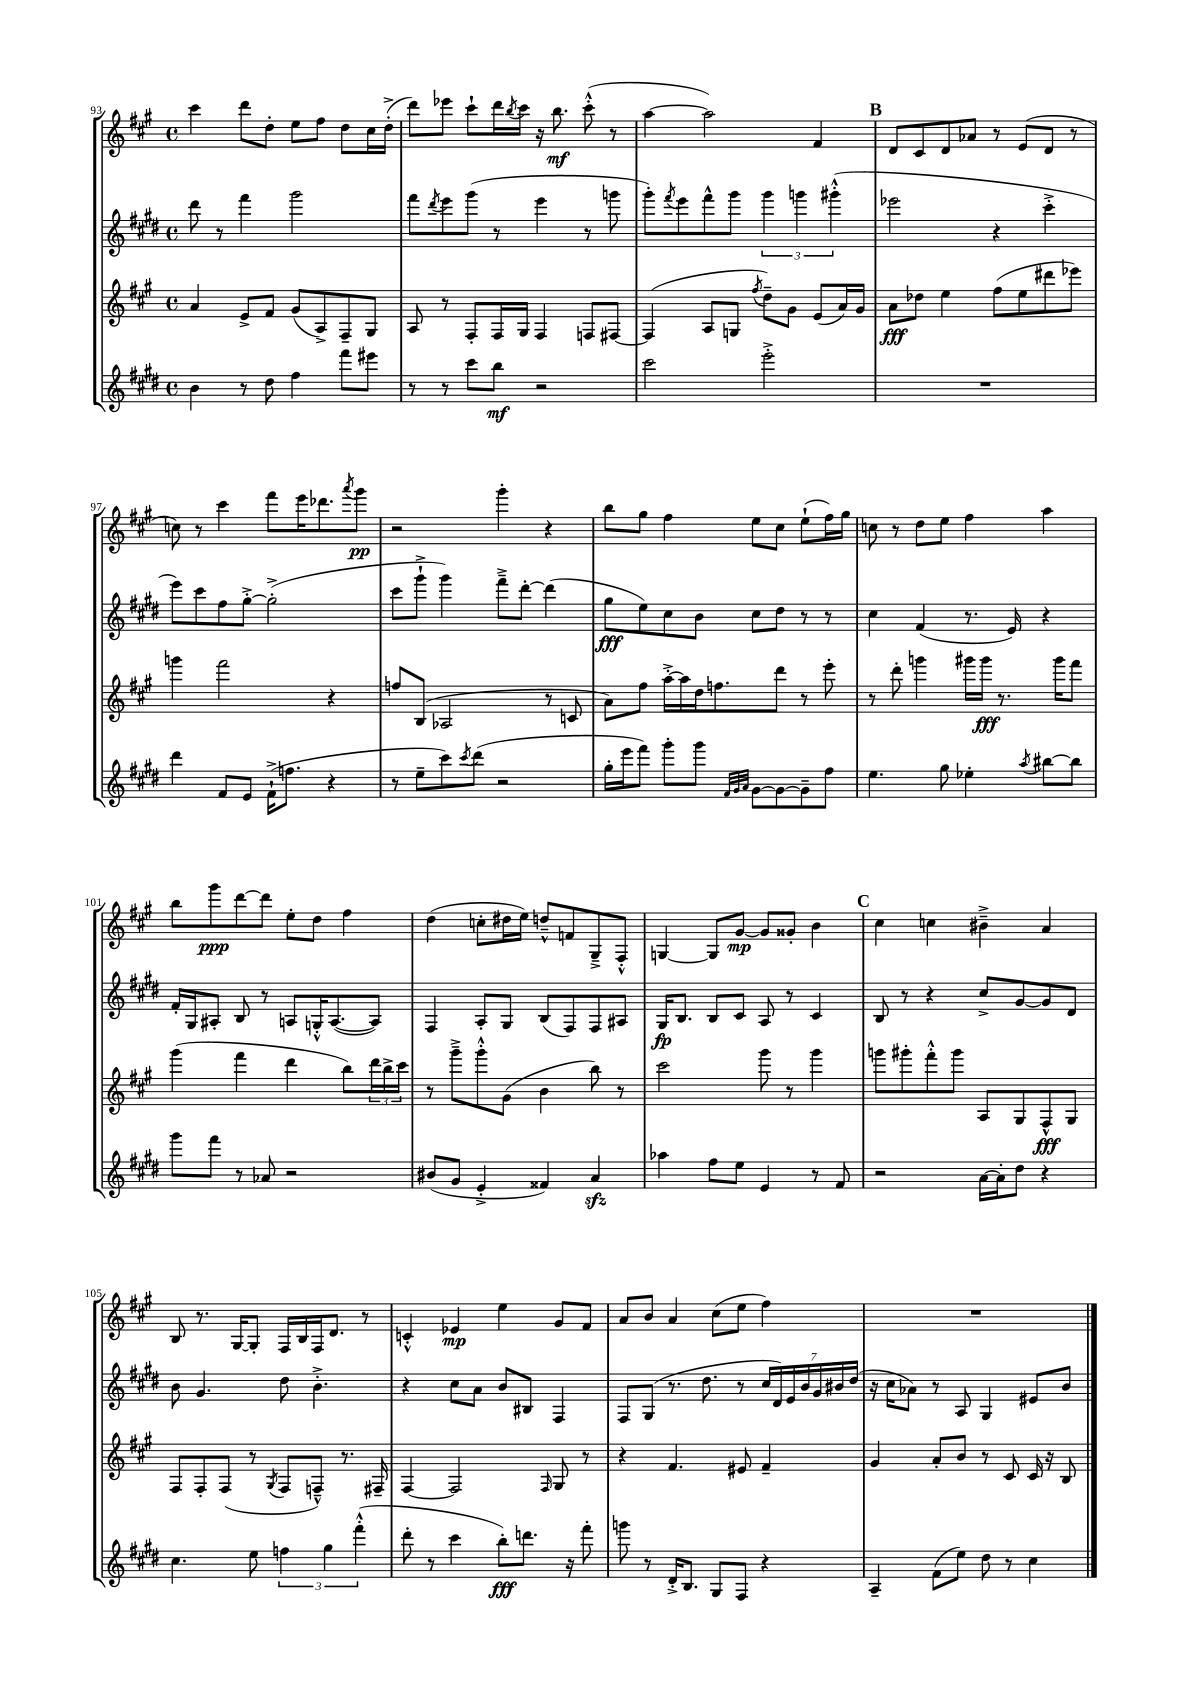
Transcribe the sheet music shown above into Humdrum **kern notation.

**kern	**kern	**kern	**kern
*staff4	*staff3	*staff2	*staff1
*clefG2	*clefG2	*clefG2	*clefG2
*k[f#c#g#d#]	*k[f#c#g#]	*k[f#c#g#d#]	*k[f#c#g#]
*M4/4	*M4/4	*M4/4	*M4/4
*met(c)	*met(c)	*met(c)	*met(c)
4b\	4a/	8ddd#\	4ccc#\
.	.	8r	.
8r	8e^/L	4fff#\	8ddd\L
8dd#\	8f#/J	.	8dd'\J
4ff#\	(8g#/L	2ggg#\	8ee\L
.	8A^/)	.	8ff#\J
8fff#\L	8F#~/	.	8dd\L
8eee#\J	8G#/J	.	16cc#\L
.	.	.	(16dd'^\JJ
=	=	=	=
8r	8A/	8fff#\L	8ddd\L)
.	.	8qddd#/	.
8r	8r	8eee\	8eee-\J
8ccc#\L	8F#'/L	(8ggg#\J	8ccc#`\L
8bb\J	16F#/L	8r	16ddd\L
.	.	.	8qbb/
.	16G#/JJ	.	16ccc#\JJ
2r	4F#/	4eee\	16r
.	.	.	8.bb\
.	8F/L	8r	(8ccc#'^^\
.	[8F#/J	8ggg\	8r
=	=	=	=
2ccc#\	(4F#/]	8ggg#'\L)	[4aa\
.	.	8qfff#/	.
.	.	8eee\	.
.	8A/L	8fff#^^\	2aa\])
.	8G/J	8ggg#\J	.
.	8qff#/	.	.
2eee'^\	8dd~\L)	6ggg#\	.
.	8g#\J	.	.
.	.	6ggg\	.
.	(8e/L	.	4f#/
.	.	(6ggg#'^^\	.
.	16a/L)	.	.
.	16g#/JJ	.	.
=	=	=	=
1r	8a\L	2eee-\	8d/L
.	8dd-\J	.	8c#/
.	4ee\	.	8d/
.	.	.	8a-/J
.	(8ff#\L	4r	8r
.	8ee\	.	(8e/L
.	8ddd#\	4ccc#'^\	8d/J
.	8eee-\J)	.	8r
=	=	=	=
4ddd#\	4ggg\	8eee\L)	8cc\)
.	.	8ccc#\	8r
8f#/L	2fff#\	8ff#\	4ccc#\
8e/J	.	[8gg#'^\J	.
(16f#`^\LK	.	(2gg#'^\]	8fff#\L
8.ff\J	.	.	.
.	.	.	16eee\K
.	.	.	8.ddd-\
4r	4r	.	.
.	.	.	8qaaa/
.	.	.	8ggg#\J
=	=	=	=
8r	8ff/L	8ccc#\L	2r
8ee~\L	(8B/J	8ggg#`^\J	.
8ccc#\)	2A-/	4ggg#\)	.
8qccc#/	.	.	.
(8ddd#\J	.	.	.
2r	.	8fff#~^\L	4ggg#'\
.	.	[8ddd#'\J	.
.	8r	(4ddd#\]	4r
.	8c/	.	.
=	=	=	=
16gg#'\LL	8a\L)	8gg#\L	8bb\L
16eee\J	.	.	.
8fff#\J)	8ff#\J	8ee\)	8gg#\J
8ggg#'\L	[16aa'^\LL	8cc#\	4ff#\
.	16aa\]	.	.
8ggg#\J	16dd\J	8b\J	.
.	8.ff\	.	.
32qqf#/LLL	.	.	.
32qqg#/	.	.	.
32qqa/JJJ	.	.	.
[8g#\L	.	8cc#\L	8ee\L
8g#\_	8ddd\J	8dd#\J	8cc#\J
8g#~\]	8r	8r	(8ee`\L
8ff#\J	8eee'\	8r	16ff#\L)
.	.	.	16gg#\JJ
=	=	=	=
4.ee\	8r	4cc#\	8cc\
.	8ddd'\	.	8r
.	4ggg\	(4f#/	8dd\L
8gg#\	.	.	8ee\J
4ee-'\	16ggg#\LL	8.r	4ff#\
.	16ggg#\JJ	.	.
.	8.r	.	.
.	.	16e/)	.
8qaa/	.	.	.
[8bb#\L	.	4r	4aa\
.	16ggg#\LK	.	.
8bb#\]J	8fff#\J	.	.
=	=	=	=
8ggg#\L	(4ggg#\	16f#'/LL	8bb\L
.	.	16G#/J	.
8fff#\J	.	8A#'/J	8ggg#\
8r	4fff#\	8B/	[8ddd\
8a-/	.	8r	8ddd\]J
2r	4ddd\	8A/L	8ee'\L
.	.	16G'^^/K	8dd\J
.	.	([8.A/	.
.	8bb\L)	.	4ff#\
.	24ddd\L	8A/]J)	.
.	24bb^\	.	.
.	24ccc#\JJ	.	.
=	=	=	=
(8b#/L	8r	4F#/	(4dd\
8g#/J	8ggg#~^\L	.	.
4e'^/	8ggg#'^^\	8A'/L	8cc'\L
.	(8g#\J	8G#/J	16dd#\L
.	.	.	16ee\JJ)
4f##/)	4b\	(8B/L	8dd~^^/L
.	.	8F#/)	8f/
4a/	8bb\)	8F#/	8G#~^/
.	8r	8A#/J	8F#'^^/J
=	=	=	=
4aa-\	2ccc#\	16G#/LK	[4G/
.	.	8.B/J	.
8ff#\L	.	8B/L	8G/]L
8ee\J	.	8c#/J	[8g#/J
4e/	8ggg#\	8A/	8g#/]L
.	8r	8r	8g##'/J
8r	4ggg#\	4c#/	4b\
8f#/	.	.	.
=	=	=	=
2r	8ggg\L	8B/	4cc#\
.	8ggg#'\	8r	.
.	8fff#'^^\	4r	4cc\
.	8ggg#\J	.	.
[16a\LL	8A/L	8cc#^/L	4b#~^\
16a'\]J	.	.	.
8dd#\J	8G#/	[8g#/	.
4r	8F#^^/	8g#/]	4a/
.	8G#/J	8d#/J	.
=	=	=	=
4.cc#\	8F#/L	8b\	8B/
.	8F#'/	4.g#/	8.r
.	(8F#/J	.	.
.	.	.	[16G#/LK
8ee\	8r	.	8G#'/]J
.	8qG#/	.	.
6ff\	8F#/L	8dd#\	16F#/LL
.	.	.	16B/
.	8F~^^/J)	4.b'^\	16F#/J
6gg#\	.	.	.
.	.	.	8.d/J
.	8.r	.	.
(6fff#'^^\	.	.	.
.	.	.	8r
.	16F#~/	.	.
=	=	=	=
8ddd#'\	[4F#/	4r	4c'^^/
8r	.	.	.
4ccc#\	2F#/]	8cc#\L	4e-/
.	.	8a\J	.
8bb'\L)	.	8b/L	4ee\
8.ddd\J	.	8B#/J	.
.	16qqF#/	.	.
.	8G#/	4F#/	8g#/L
16r	.	.	.
8fff#'\	8r	.	8f#/J
=	=	=	=
8ggg\	4r	8F#/L	8a/L
8r	.	(8G#/J	8b/J
16d#'^/LK	4.f#/	8.r	4a/
8.B/J	.	.	.
.	.	8.dd#\	.
8G#/L	.	.	(8cc#\L
8F#/J	8e#/	8r	8ee\J
4r	4f#~/	28cc#/LL	4ff#\)
.	.	28d#/)	.
.	.	28e/	.
.	.	28b/	.
.	.	28g#/	.
.	.	28b#/	.
.	.	(28dd#/JJ	.
=	=	=	=
4A~/	4g#/	16r	1r
.	.	16cc#\LK	.
.	.	8a-\J)	.
(8f#\L	8a'/L	8r	.
8ee\J)	8b/J	8A/	.
8dd#\	8r	4G#/	.
8r	8c#/	.	.
4cc#\	16c#/	8e#/L	.
.	16r	.	.
.	8B/	8b/J	.
==	==	==	==
*-	*-	*-	*-
